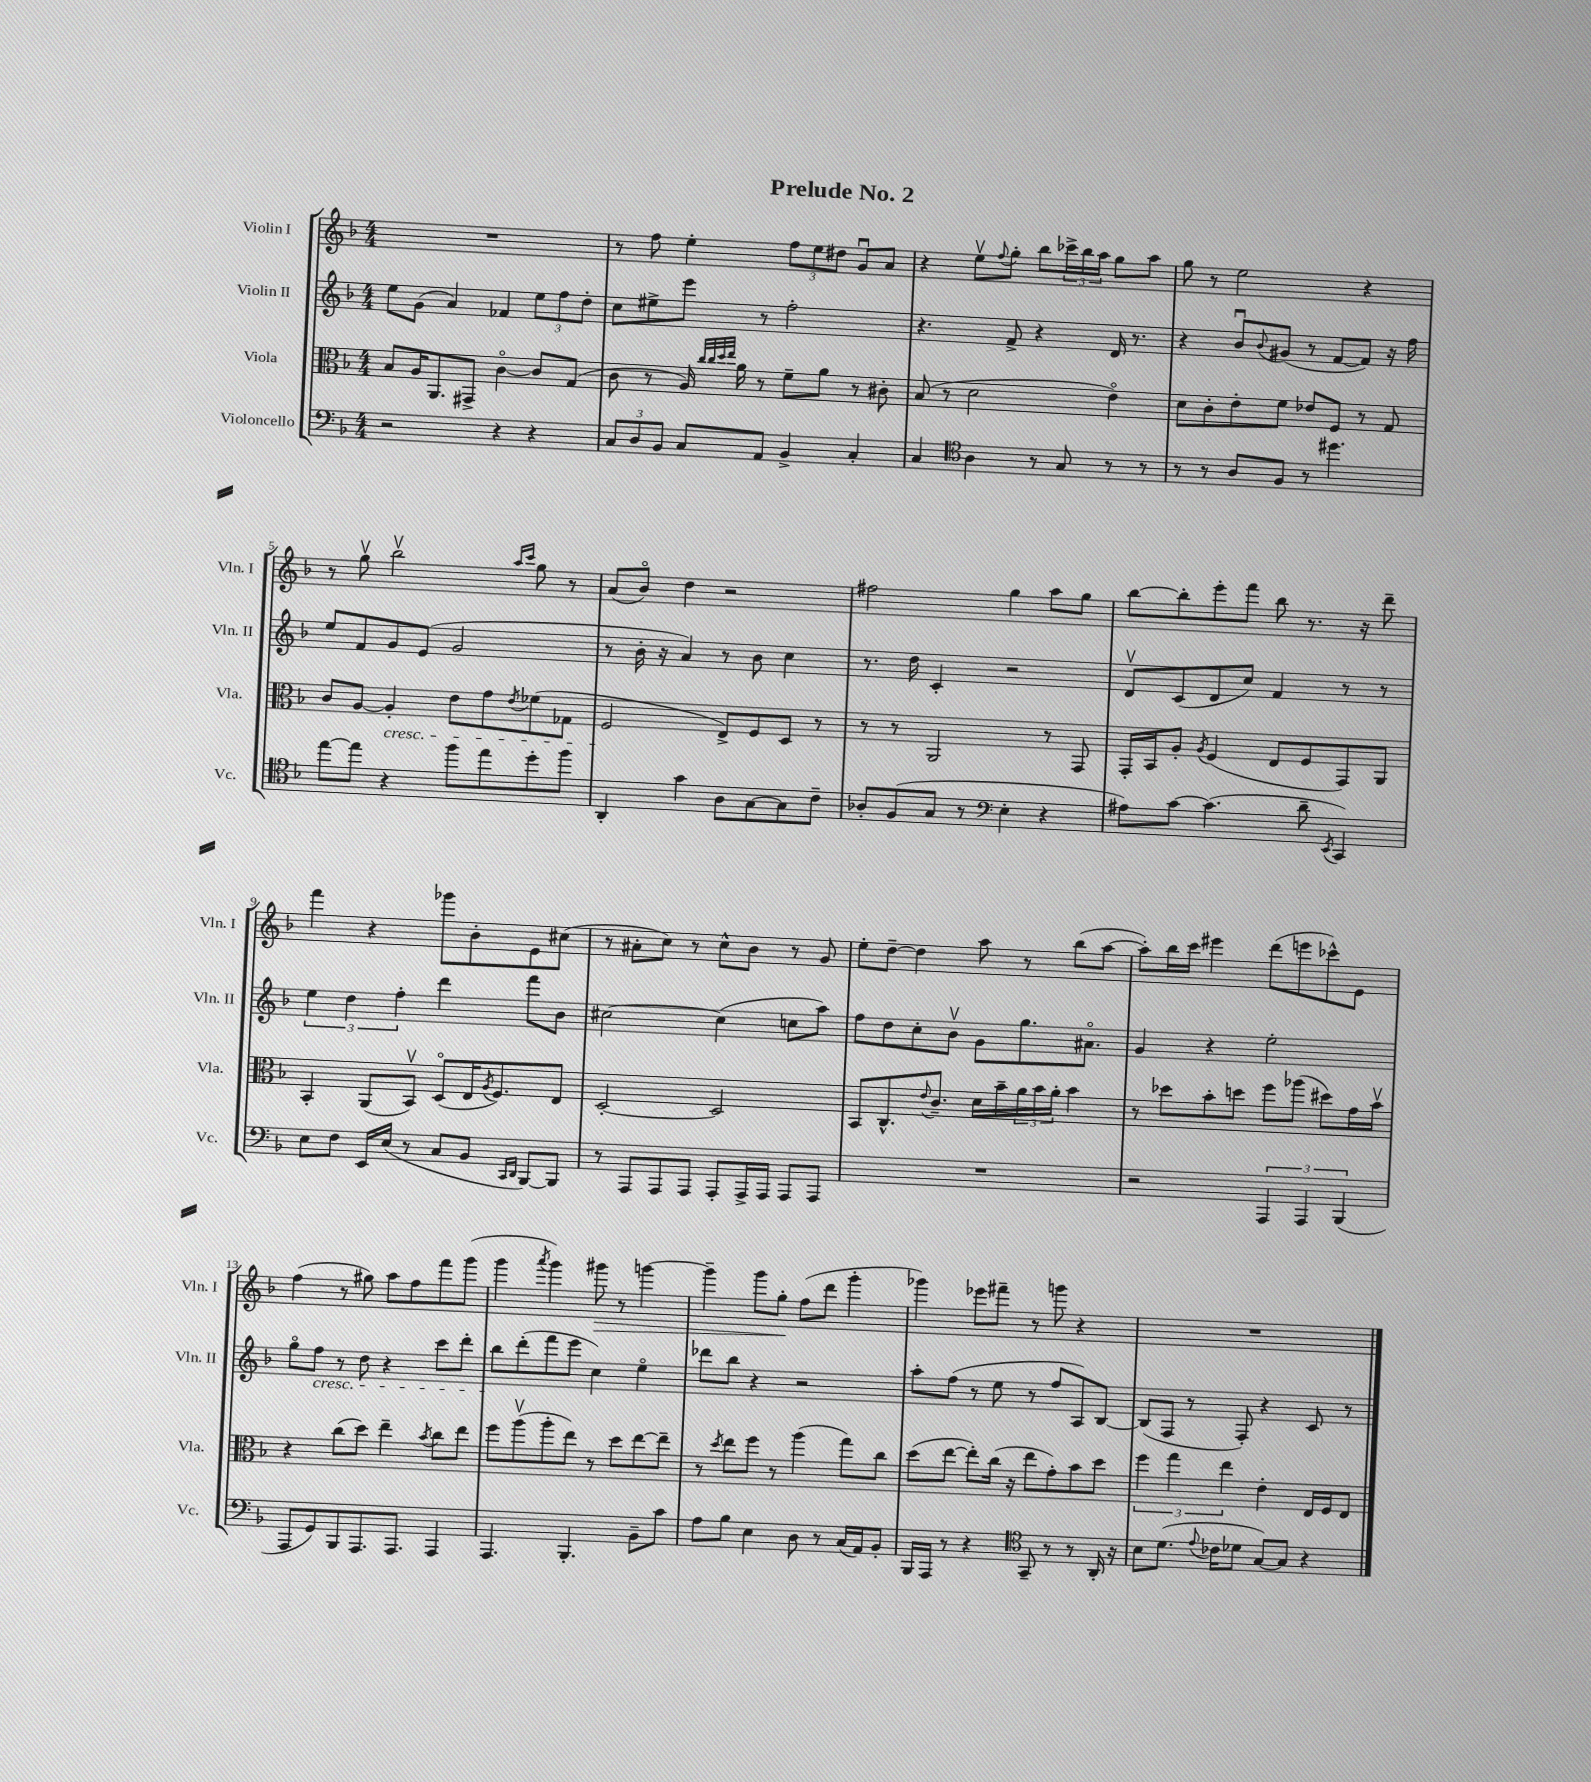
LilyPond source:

\header { title = "Prelude No. 2" }
<<
\new StaffGroup <<
\new Staff = "s0" \with { instrumentName = "Violin I" shortInstrumentName = "Vln. I" } {
    \clef treble \key f \major \numericTimeSignature \time 4/4
    R1 |
    r8 f''8 e''4-. \tuplet 3/2 { f''8 e''8 dis''8 } g'8\downbow a'8 |
    r4 e''8\upbow \appoggiatura { f''8 } g''8-. bes''8 \tuplet 3/2 { ces'''16-> bes''16 a''16 } g''8 a''8 |
    g''8 r8 e''2 r4 |
    r8 g''8\upbow bes''2\upbow \grace { a''16 c'''16 } g''8 r8 |
    a'8( bes'8\flageolet) d''4 r2 |
    fis''2 g''4 a''8 g''8 |
    bes''8~ bes''8-. e'''8-. f'''8 bes''8 r8. r16 d'''8-- |
    f'''4 r4 ges'''8 bes'8-. e'8 cis''8( |
    r8 ais'8-. c''8) r8 c''8-^ bes'8 r8 g'8 |
    e''8-. d''8~-- d''4 a''8 r8 bes''8( a''8~ |
    a''8-.) bes''16 c'''16 eis'''4 d'''8( e'''8 ces'''8-^) e'8 |
    f''4( r8 gis''8) a''8 f''8 f'''8 g'''8( |
    g'''4 \acciaccatura { a'''8 } g'''4) gis'''8\> r8 g'''4~ |
    g'''4-- g'''8 g''8-.\! f''8( d'''8 g'''4-. |
    ges'''4) ees'''8 fis'''8-- r8 g'''8 r4 |
    R1 \bar "|." |
}
\new Staff = "s1" \with { instrumentName = "Violin II" shortInstrumentName = "Vln. II" } {
    \clef treble \key f \major \numericTimeSignature \time 4/4
    e''8 g'8( a'4) fes'4 \tuplet 3/2 { e''8 f''8 d''8-. } |
    c''8 eis''8-> e'''8 r8 f''2-. |
    r4. f'8-> r4 d'16 r8. |
    r4 bes'8\downbow \appoggiatura { bes'8 } gis'8( r8 f'8~ f'8) r16 f''16 |
    e''8 f'8 g'8 e'8( g'2 |
    r8 bes'16-. r16 a'4) r8 bes'8 c''4 |
    r8. d''16 c'4-. r2 |
    d'8\upbow c'8( d'8 c''8) f'4 r8 r8 |
    \tuplet 3/2 { e''4 d''4 f''4-. } d'''4 f'''8 bes'8 |
    cis''2~ cis''4( c''8 a''8) |
    f''8 d''8 c''8-. bes'8\upbow g'8 g''8. ais'8.\flageolet |
    g'4 r4 e''2-. |
    g''8\flageolet f''8\cresc r8 d''8 r4 c'''8 d'''8-. |
    bes''8\! d'''8-.( f'''8 e'''8 c''4) e''4\flageolet |
    des'''8 bes''8 r4 r2 |
    a''8-. f''8( r8 e''8 r8 f''8 a8) bes8~ |
    bes8( f8 r8 f8-.) r4 c'8 r8 \bar "|." |
}
\new Staff = "s2" \with { instrumentName = "Viola" shortInstrumentName = "Vla." } {
    \clef alto \key f \major \numericTimeSignature \time 4/4
    bes8 a16 a,8. gis,8-> c'4~\flageolet c'8 g8( |
    c'8 r8 a16) \grace { c''32 c''32 d''32 e''32 } a'16 r8 f'8-- a'8 r8 cis'8-. |
    bes8( r8 d'2 e'4\flageolet) |
    d'8 c'8-. e'8-. f'8 ees'8 f8 r8 g8 |
    c'8 a8~ a4-.\cresc e'8 g'8 \acciaccatura { e'8 } fes'8( ges8 |
    f2\! e8->) f8 d8 r8 |
    r8 r8 a,2 r8 g,8 |
    g,16-. bes,16 a8-. \acciaccatura { a8 } f4( e8 f8 g,8) a,8 |
    bes,4-. a,8( bes,8\upbow) d8\flageolet( e16 \acciaccatura { a8 } f8.) e8 |
    d2~-. d2 |
    bes,8 c8.-^ \appoggiatura { e'8 } c'8.-- d'16 bes'16-- \tuplet 3/2 { a'16 bes'16 a'16-. } bes'4 |
    r8 des''8 bes'8-. d''8 f''8 aes''8( dis''8) g'16 bes'16\upbow |
    r4 c''8( d''8) e''4-- \acciaccatura { bes'8 } c''8 e''8 |
    f''8 a''8\upbow( a''8-. e''8) r8 d''8 e''8~ e''8-- |
    r8 \acciaccatura { d''8 } e''8 f''8 r8 a''4( g''8) c''8 |
    d''8( e''8~ e''8-.) c''16( r16 e''8 g'8-.) bes'8 d''8 |
    \tuplet 3/2 { f''4 g''4 e''4 } e'4-. e16 f16 e8 \bar "|." |
}
\new Staff = "s3" \with { instrumentName = "Violoncello" shortInstrumentName = "Vc." } {
    \clef bass \key f \major \numericTimeSignature \time 4/4
    r2 r4 r4 |
    \tuplet 3/2 { c8 d8 bes,8 } c8 a,8 bes,4-> c4-. |
    c4 \clef tenor a4 r8 g8 r8 r8 |
    r8 r8 a8 f8 r8 dis''4. |
    e''8~ e''8 r4 f''8 e''8 d''8-. f''8 |
    a,4-. g'4 a8 g8~ g8 c'8-- |
    aes8-. f8( g8 r8 \clef bass e4-. r4 |
    ais8) c'8~ c'4.( d'8-- \acciaccatura { e,8 } c,4) |
    e8 f8 e,16 e16( r8 c8 bes,8 \grace { c,16 d,16 } bes,,8~) bes,,8 |
    r8 a,,8 a,,8 a,,8 a,,8-. a,,16-> a,,16 a,,8 a,,8 |
    R1 |
    r2 \tuplet 3/2 { a,,4 a,,4 bes,,4( } |
    a,,8 g,8) bes,,8 a,,8. a,,8. a,,4 |
    a,,4. bes,,4.-. bes,8-- c'8 |
    a8 bes8 e4 d8 r8 c16( a,16) bes,8-. |
    bes,,16 a,,16 r8 r4 \clef tenor g,8-- r8 r8 a,16-. r16 |
    bes8 d'8.( \appoggiatura { e'8 } ces'16 des'8 g8~) g8 r4 \bar "|." |
}
>>
>>
